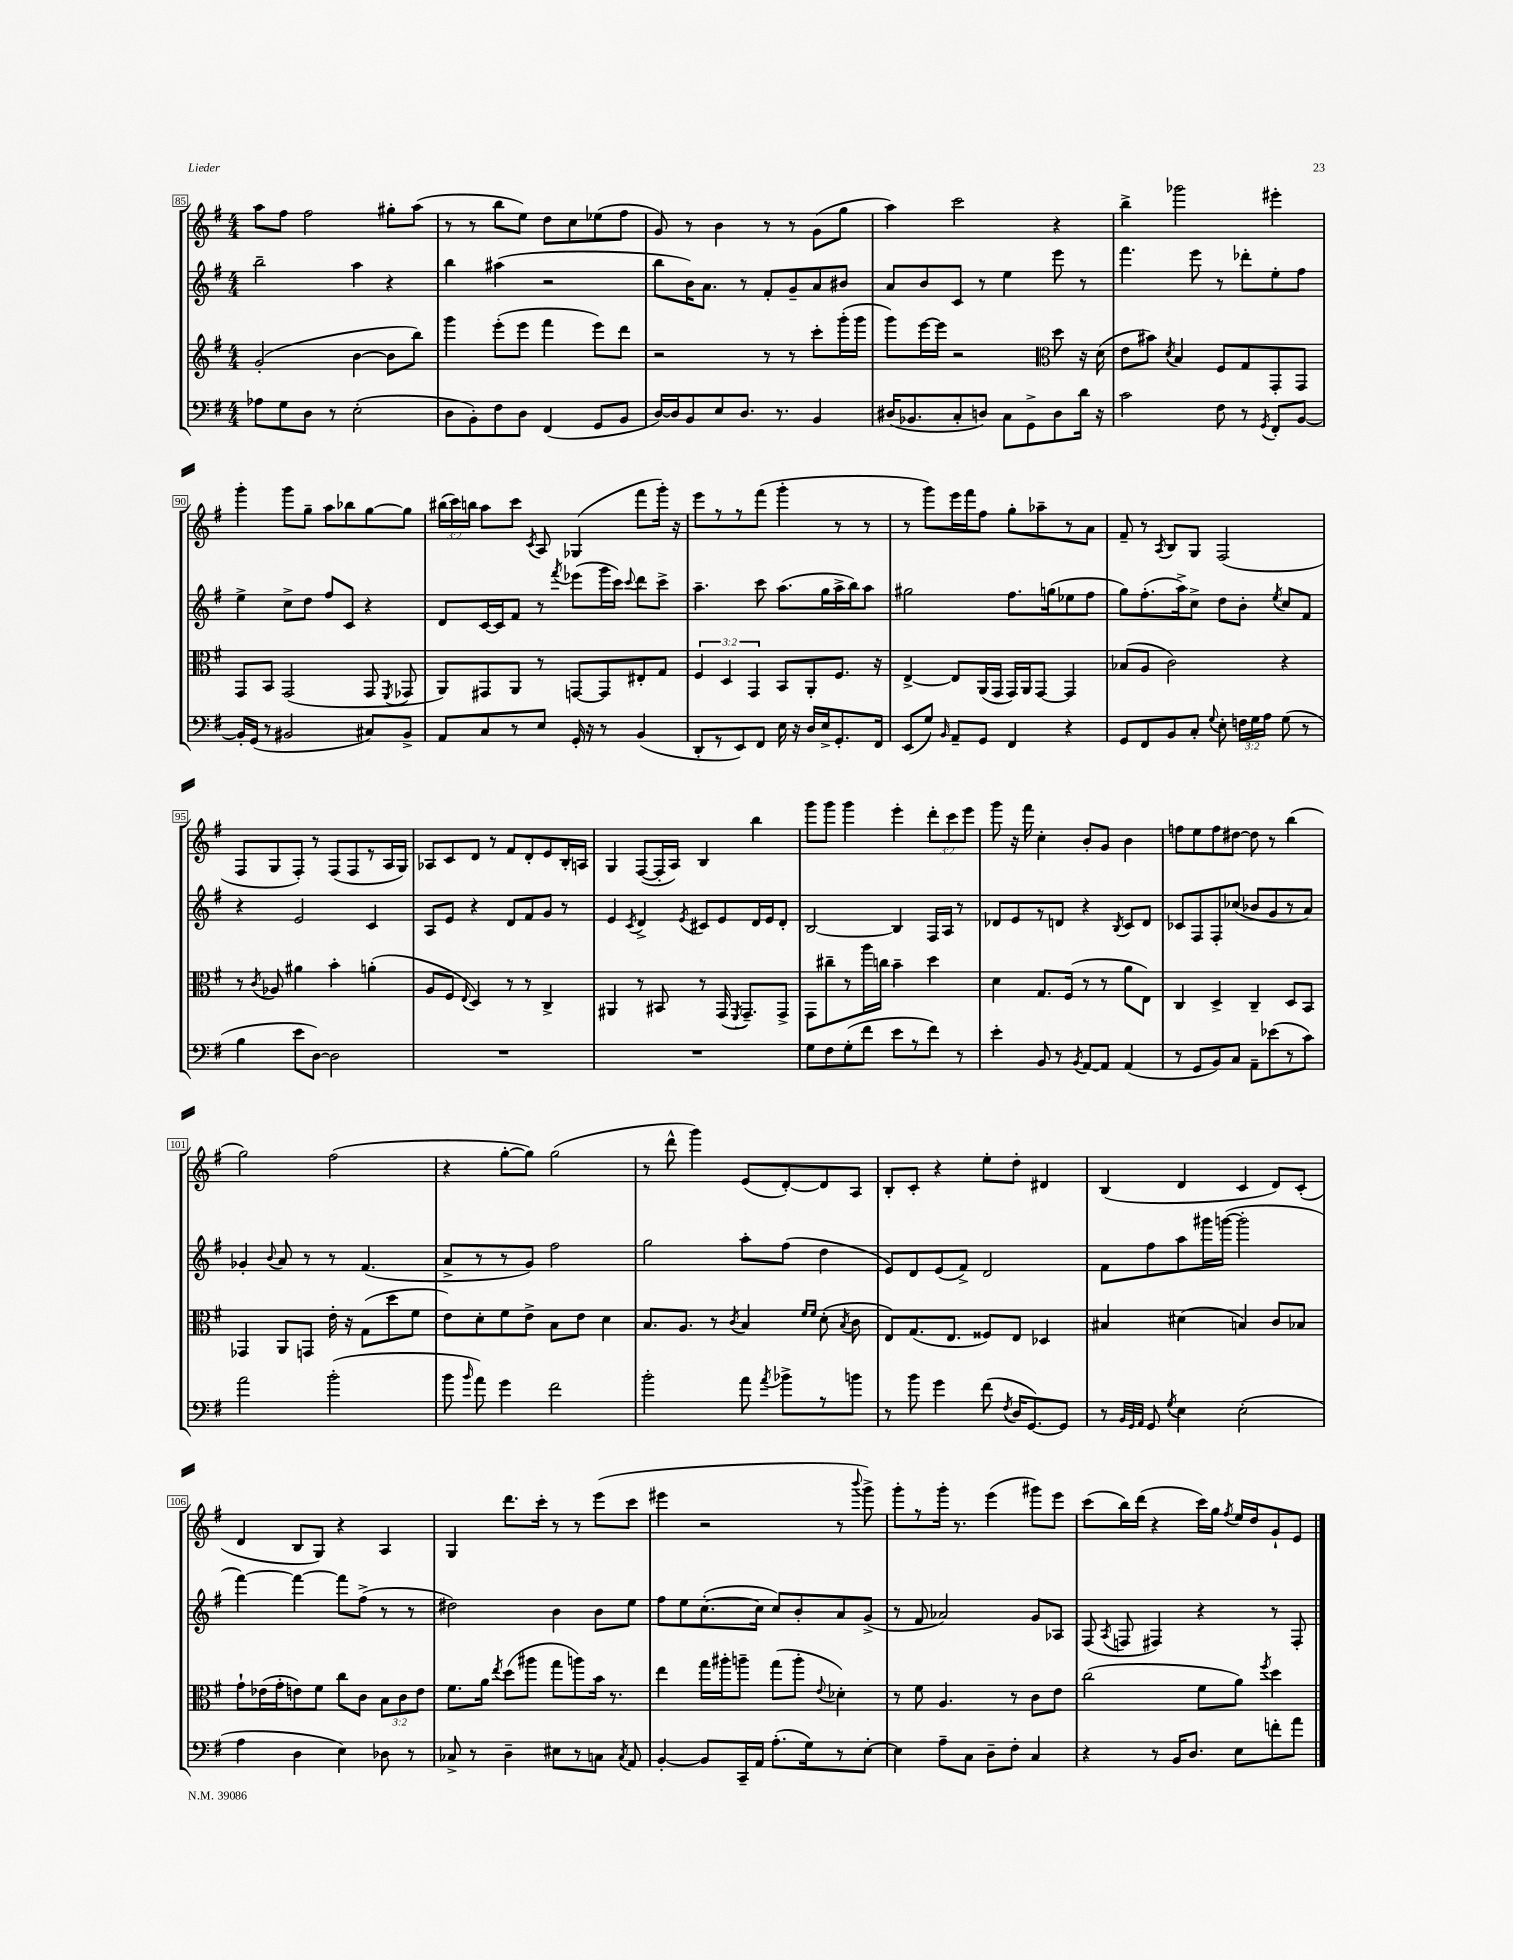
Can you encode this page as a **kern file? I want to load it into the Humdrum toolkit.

**kern	**kern	**kern	**kern
*staff4	*staff3	*staff2	*staff1
*clefF4	*clefG2	*clefG2	*clefG2
*k[f#]	*k[f#]	*k[f#]	*k[f#]
*M4/4	*M4/4	*M4/4	*M4/4
8A-	(2g'	2bb~	8aa
8G	.	.	8ff#
8D	.	.	2ff#
8r	.	.	.
(2E'	[4b	4aa	.
.	8b]	4r	8gg#'
.	8bb)	.	(8aa
=	=	=	=
8D	4ggg	4bb	8r
8BB')	.	.	8r
8F#	(8eee'	(4aa#	8bb
8D	8eee	.	8ee)
(4FF#	4fff#	2r	8dd
.	.	.	8cc
8GG	8eee)	.	(8ee-
8BB	8ddd	.	8ff#
=	=	=	=
[16D)	2r	8bb	8g)
16D]	.	.	.
8BB	.	16b)	8r
.	.	8.a	.
8E	.	.	4b
8.D	.	8r	.
.	8r	8f#'	8r
8.r	.	.	.
.	8r	8g~	8r
4BB	8ccc'	8a	(8g
.	(16ggg'	8b#	8gg
.	16ggg	.	.
=	=	=	=
(16D#	8ggg)	8a	4aa)
8.BB-	.	.	.
.	[16eee	8b	.
.	16eee]	.	.
8C'	2r	8c	2ccc
8D)	.	8r	.
8C	.	4ee	.
8GG^	.	.	.
*	*clefC3	*	*
8D	8dd	8eee	4r
16d	16r	8r	.
16r	(16d	.	.
=	=	=	=
2c	8e	4.fff#	4bb^
.	8b#)	.	.
.	8qd	.	.
.	4B	.	2ggg-
.	.	8eee	.
8F#	8F#	8r	.
8r	8G	8ddd-'	.
8qGG	.	.	.
8FF#'	8GG'	8ee'	4eee#'
[8BB	8GG	8ff#	.
=	=	=	=
16BB']	8GG	4ee^	4ggg'
(16GG	.	.	.
8r	8BB	.	.
2BB#	(2GG	8cc^	8ggg
.	.	8dd	8gg~
.	.	8ff#	8aa
.	.	8c	8bb-
8C#)	8GG	4r	[8gg
.	8qFF#	.	.
8BB#^	8GG-	.	8gg]
=	=	=	=
8AA	8AA)	8d	(24bb#
.	.	.	24ccc)
.	.	.	24bb
8C	8GG#	[16c	8aa
.	.	16c]	.
8r	8AA	8f#	8ccc
.	.	.	8qc
8E	8r	8r	8A
.	.	8qfff#	.
16GG'	[8GG	(8eee-	(4G-
16r	.	.	.
8r	8GG]	16ggg	.
.	.	16ccc)	.
.	.	8qqccc	.
(4BB	8E#'	8ddd	8fff#
.	8G	8ccc^	16ggg')
.	.	.	16r
=	=	=	=
8DD'	6F#	4.aa~	8eee
8r	.	.	8r
.	6D	.	.
8EE)	.	.	8r
.	6GG	.	.
8FF#	.	8ccc	(8fff#
16E	8BB	(8.aa	4ggg'
16r	.	.	.
16D	8AA'	.	.
16E^	.	16gg	.
8.GG'	8.F#	16aa^	8r
.	.	16bb)	.
.	.	8aa	8r
16FF#	16r	.	.
=	=	=	=
(8EE	[4E^	2gg#	8r
8G)	.	.	8ggg)
16qqBB	.	.	.
8AA~	8E]	.	16eee
.	.	.	16fff#
8GG	(16AA	.	8ff#
.	16GG	.	.
4FF#	16GG)	8.ff#	8gg'
.	16AA	.	.
.	[8GG	.	8aa-~
.	.	(16gg	.
4r	4GG]	8ee-	8r
.	.	8ff#	8a
=	=	=	=
8GG	(8B-	8gg)	8f#~
8FF#	8A	(8.ff#'	8r
.	.	.	8qA
8BB	2c)	.	8B
.	.	16aa^)	.
8C'	.	8cc^	8G
8qqG	.	.	.
8E'	.	8dd	(2F#
24F	.	8b'	.
24G	.	.	.
24A	.	.	.
.	.	8qee	.
(8G	4r	8cc	.
8r	.	8f#	.
=	=	=	=
4B	8r	4r	8F#
.	8qc	.	.
.	8A-	.	8G
8e	4a#	2e	8F#')
[8D)	.	.	8r
2D]	4b'	.	(8F#
.	.	.	8F#
.	(4a'	4c	8r
.	.	.	16A
.	.	.	16G)
=	=	=	=
1r	8A	8A	8A-
.	8F#	8e	8c
.	8qqE	.	.
.	4D)	4r	8d
.	.	.	8r
.	8r	8d	8f#
.	8r	8f#	8d'
.	4C^	8g	8e
.	.	8r	16B'
.	.	.	16A
=	=	=	=
1r	4AA#	4e	4G
.	.	8qc	.
.	8r	4d^	([8F#
.	8BB#	.	16F#']
.	.	.	16A)
.	.	8qe	.
.	8r	8c#	4B
.	(16GG	8e	.
.	8qFF#	.	.
.	8.GG~)	.	.
.	.	16d	4bb
.	.	16e	.
.	8GG^	8d'	.
=	=	=	=
8G	8GG	[2B	8ggg
8F#	8cc#~	.	8ggg
(8G'	8r	.	4ggg
8f#	16aa	.	.
.	16cc	.	.
8e	4b~	4B]	4eee'
8r	.	.	.
8f#)	4dd	16F#	12ddd'
.	.	16A	.
.	.	.	12ccc
8r	.	8r	.
.	.	.	12eee
=	=	=	=
4e'	4d	8d-	8ggg
.	.	8e	16r
.	.	.	16fff#
8BB	8.G	8r	4cc'
8r	.	8d	.
.	(16F#	.	.
8qBB	.	.	.
[8AA	8r	4r	8b'
8AA]	8r	.	8g
.	.	8qB	.
(4AA	8a	8c	4b
.	8E)	8d	.
=	=	=	=
8r	4C	8c-	8ff
8GG	.	8F#	8ee
8BB)	4D^	8F#'	8ff
8C	.	(8cc-	[8dd#
8AA~	4C~	8b-	8dd#]
(8e-	.	8g	8r
8r	8D	8r	(4bb
8c)	8BB	8a)	.
=	=	=	=
2a	4GG-	4g-'	2gg)
.	.	8qqb	.
.	8AA	8a	.
.	8GG	8r	.
(2b'	16e'	8r	(2ff#
.	16r	.	.
.	(8G	(4.f#	.
.	8dd	.	.
.	8f#	.	.
=	=	=	=
8b	8e)	8a^	4r
16qqb	.	.	.
8a)	8d'	8r	.
4g	8f#	8r	[8gg'
.	8e^	8g)	8gg])
2f#	8B	2ff#	(2gg
.	8e	.	.
.	4d	.	.
=	=	=	=
2b'	8.B	2gg	8r
.	.	.	8ddd^^
.	8.A	.	.
.	.	.	4ggg)
.	8r	.	.
.	8qc	.	.
8a	4B	8aa'	(8e
8qa	.	.	.
8b-^	.	(8ff#	[8d')
.	16qqf#	.	.
.	16qqf#	.	.
8r	(8d'	4dd	8d]
.	8qB	.	.
8b	8c	.	8A
=	=	=	=
8r	8E)	8e)	8B'
8b	(8.G	8d	8c'
4g	.	(8e	4r
.	8.E	.	.
.	.	8f#^)	.
(8f#	8F##)	2d	8ee'
8qF#	.	.	.
16D	8E	.	8dd'
[8.GG)	.	.	.
.	4D-	.	4d#
8GG]	.	.	.
=	=	=	=
8r	4B#	8f#	(4B
32qqBB	.	.	.
32qqGG	.	.	.
32qqAA	.	.	.
8GG	.	8ff#	.
8qG	.	.	.
4E	(4d#	8aa	4d
.	.	16ggg#	.
.	.	([16ggg	.
(2E'	4B)	2ggg']	4c
.	8c	.	8d)
.	8B-	.	(8c'
=	=	=	=
4A	8g`	[4fff#)	4d
.	(16e-	.	.
.	16g'	.	.
4D	8e)	4fff#_	8B
.	8f#	.	8G)
4E)	8cc	8fff#]	4r
.	8c	(8ff#^	.
8D-	12B	8r	4A
.	12c	.	.
8r	.	8r	.
.	12e	.	.
=	=	=	=
8C-^	8.f#	2dd#)	4G
8r	.	.	.
.	16a	.	.
.	8qee	.	.
4D~	(8dd	.	8.ddd
.	8aa#	.	.
.	.	.	16ccc'
8E#	8gg	4b	8r
8r	8aa)	.	8r
8C	16b	8b	(8eee
.	8.r	.	.
8qC	.	.	.
8AA	.	8ee	8ccc
=	=	=	=
[4BB'	4ee	8ff#	4eee#
.	.	8ee	.
8BB]	16gg	([8.cc'	2r
.	16aa#'	.	.
16CC~	8aa~	.	.
16AA	.	16cc]	.
(8.A'	(8gg	8cc)	.
.	8aa'	8b'	.
16G)	.	.	.
.	8qqe	.	.
8r	4d-')	8a	8r
.	.	.	8qqbbb
[8E'	.	(8g^	8ggg^)
=	=	=	=
4E]	8r	8r	8ggg'
.	8f#	8f#	8r
8A~	4.A	2a-)	16ggg'
.	.	.	8.r
8C	.	.	.
8D~	.	.	(4eee
8F#'	8r	.	.
4C	8c	8g	8ggg#)
.	8e	8A-	8eee
=	=	=	=
4r	(2cc	(8F#	(8ccc
.	.	8qA	.
.	.	8F	16bb)
.	.	.	(16ddd
8r	.	4F#)	4r
16BB	.	.	.
8.D	.	.	.
.	8f#	4r	16ccc)
.	.	.	16gg
.	.	.	8qff#
8E	8a)	.	16ee
.	.	.	16dd
.	8qff#	.	.
8f'	4dd	8r	8g`
8a	.	8F#'	8e
==	==	==	==
*-	*-	*-	*-
